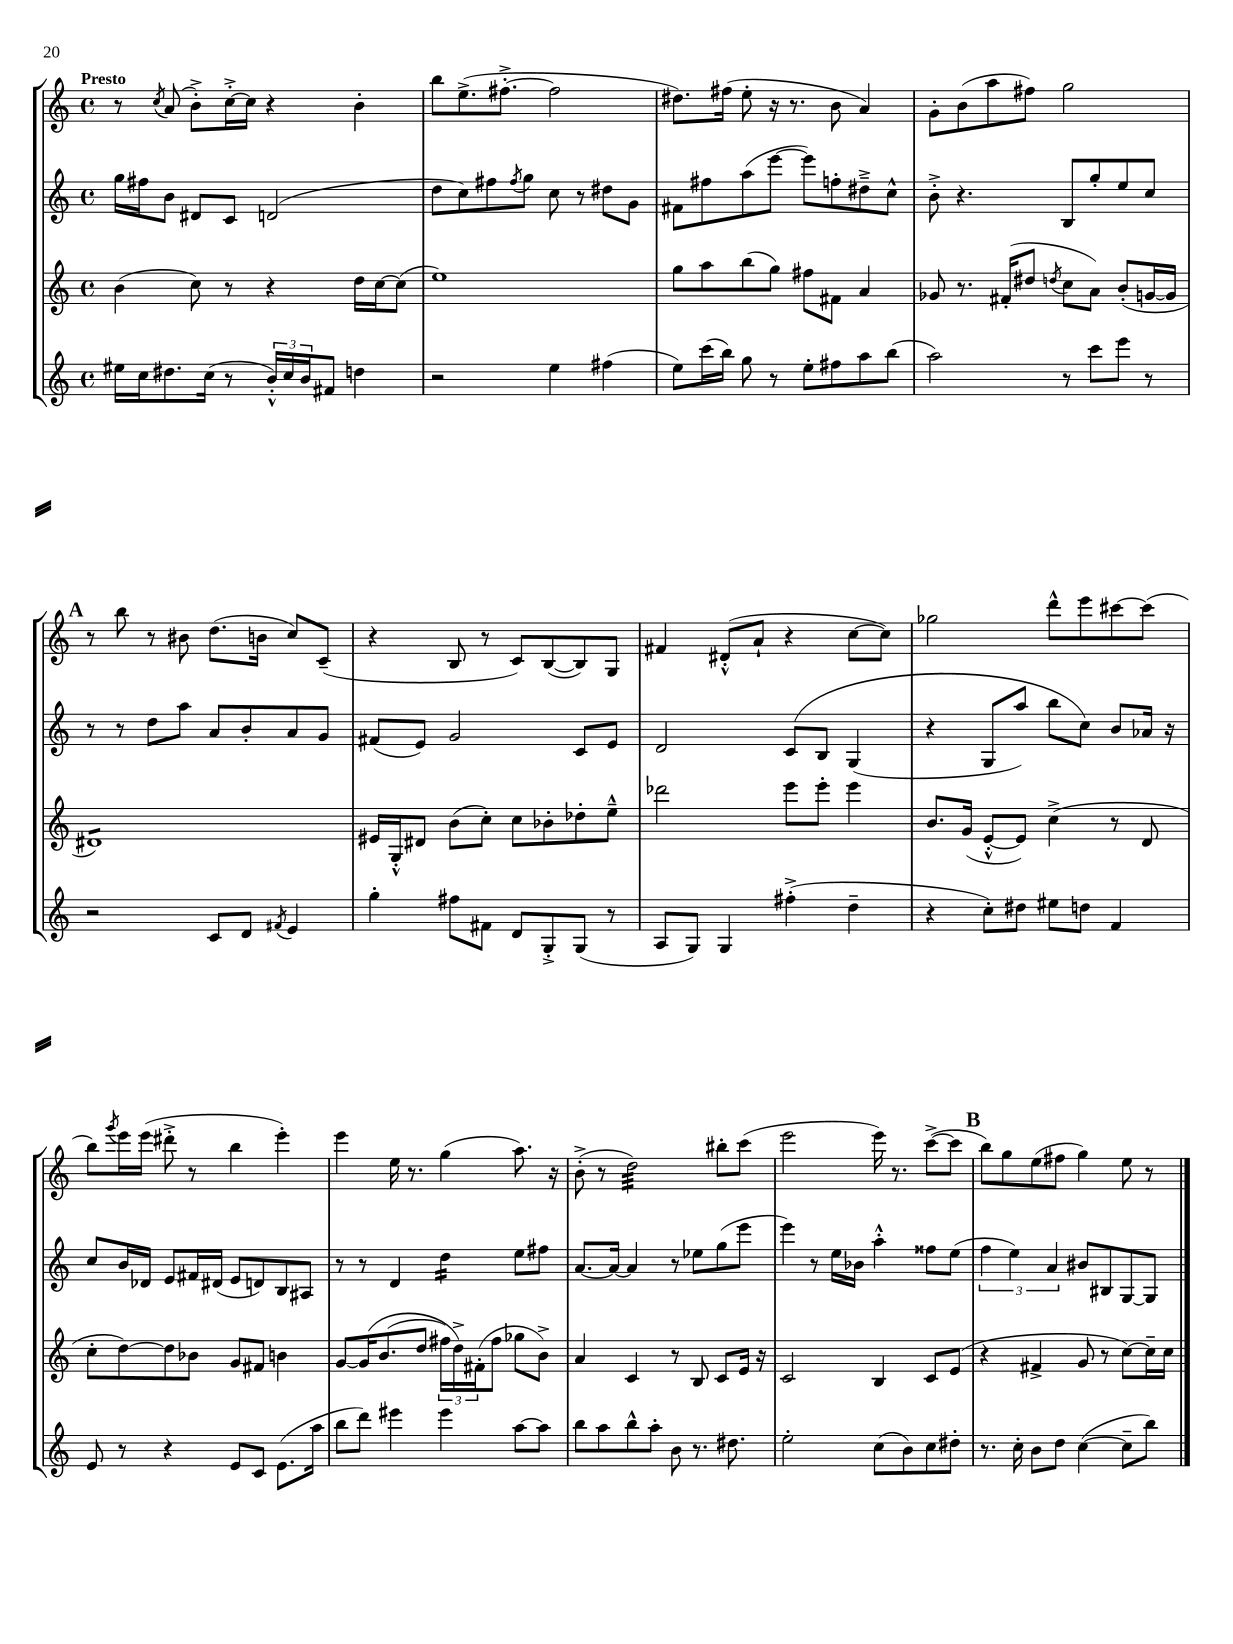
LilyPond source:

<<
\new StaffGroup <<
\new Staff = "s0" {
    \clef treble \key c \major \defaultTimeSignature \time 4/4 \tempo "Presto"
    r8 \acciaccatura { c''8 } a'8( b'8-.->) c''16~-.-> c''16 r4 b'4-. |
    b''8 e''8.->( fis''8.~-.-> fis''2 |
    dis''8.) fis''16( e''8-. r16 r8. b'8 a'4) |
    g'8-. b'8( a''8 fis''8) g''2 |
    \mark \markup { \bold "A" } r8 b''8 r8 bis'8 d''8.( b'16 c''8) c'8--( |
    r4 b8 r8 c'8) b8~( b8) g8 |
    fis'4 dis'8-.-^( a'8-! r4 c''8~ c''8) |
    ges''2 d'''8-^ e'''8 cis'''8~ cis'''8( |
    b''8) \acciaccatura { g'''8 } e'''16 e'''16( dis'''8-.-> r8 b''4 e'''4-.) |
    e'''4 e''16 r8. g''4( a''8.) r16 |
    b'8-.->( r8 d''2:32) bis''8-. c'''8( |
    e'''2 e'''16) r8. c'''8~->( c'''8 |
    \mark \markup { \bold "B" } b''8) g''8 e''8( fis''8 g''4) e''8 r8 \bar "|." |
}
\new Staff = "s1" {
    \clef treble \key c \major \defaultTimeSignature \time 4/4
    g''16 fis''16 b'8 dis'8 c'8 d'2( |
    d''8 c''8) fis''8 \acciaccatura { fis''8 } g''8 c''8 r8 dis''8 g'8 |
    fis'8 fis''8 a''8( e'''8~ e'''8) f''8-. dis''8---> c''8-^ |
    b'8-.-> r4. b8 g''8-. e''8 c''8 |
    \mark \markup { \bold "A" } r8 r8 d''8 a''8 a'8 b'8-. a'8 g'8 |
    fis'8( e'8) g'2 c'8 e'8 |
    d'2 c'8\( b8 g4( |
    r4 g8 a''8) b''8 c''8\) b'8 aes'16 r16 |
    c''8 b'16 des'16 e'8 fis'16 dis'16( e'8 d'8) b8 ais8 |
    r8 r8 d'4 d''4:16 e''8 fis''8 |
    a'8.~ a'16~ a'4 r8 ees''8 g''8( e'''8 |
    e'''4) r8 e''16 bes'16 a''4-.-^ fisis''8 e''8( |
    \mark \markup { \bold "B" } \tuplet 3/2 { f''4 e''4) a'4 } bis'8 bis8 g8~ g8 \bar "|." |
}
\new Staff = "s2" {
    \clef treble \key c \major \defaultTimeSignature \time 4/4
    b'4( c''8) r8 r4 d''16 c''16~ c''8( |
    e''1) |
    g''8 a''8 b''8( g''8) fis''8 fis'8 a'4 |
    ges'8 r8. fis'16-.( dis''8 \acciaccatura { d''8 } c''8 a'8) b'8-.( g'16~ g'16 |
    \mark \markup { \bold "A" } dis'1:8) |
    eis'16 g16-.-^ dis'8 b'8( c''8-.) c''8 bes'8-. des''8-. e''8---^ |
    des'''2 e'''8 e'''8-. e'''4 |
    b'8. g'16( e'8~-.-^ e'8) c''4->( r8 d'8 |
    c''8-. d''8~) d''8 bes'8 g'8 fis'8 b'4 |
    g'8~ g'16\( b'8.( d''8 \tuplet 3/2 { fis''16) d''16->\) fis'16-.( } fis''8 ges''8 b'8->) |
    a'4 c'4 r8 b8 c'8 e'16 r16 |
    c'2 b4 c'8 e'8( |
    \mark \markup { \bold "B" } r4 fis'4-> g'8 r8 c''8~) c''16-- c''16 \bar "|." |
}
\new Staff = "s3" {
    \clef treble \key c \major \defaultTimeSignature \time 4/4
    eis''16 c''16 dis''8. c''16( r8 \tuplet 3/2 { b'16-.-^) c''16 b'16 } fis'8 d''4 |
    r2 e''4 fis''4( |
    e''8) c'''16( b''16) g''8 r8 e''8-. fis''8 a''8 b''8( |
    a''2) r8 c'''8 e'''8 r8 |
    \mark \markup { \bold "A" } r2 c'8 d'8 \acciaccatura { fis'8 } e'4 |
    g''4-. fis''8 fis'8 d'8 g8-.-> g8( r8 |
    a8 g8) g4 fis''4-.->( d''4-- |
    r4 c''8-.) dis''8 eis''8 d''8 f'4 |
    e'8 r8 r4 e'8 c'8 e'8.( a''16 |
    b''8 d'''8) eis'''4 eis'''4 a''8~ a''8 |
    b''8 a''8 b''8-^ a''8-. b'8 r8. dis''8. |
    e''2-. c''8( b'8) c''8 dis''8-. |
    \mark \markup { \bold "B" } r8. c''16-. b'8 d''8 c''4~( c''8-- b''8) \bar "|." |
}
>>
>>
\layout { \context { \Score \remove "Bar_number_engraver" } }
